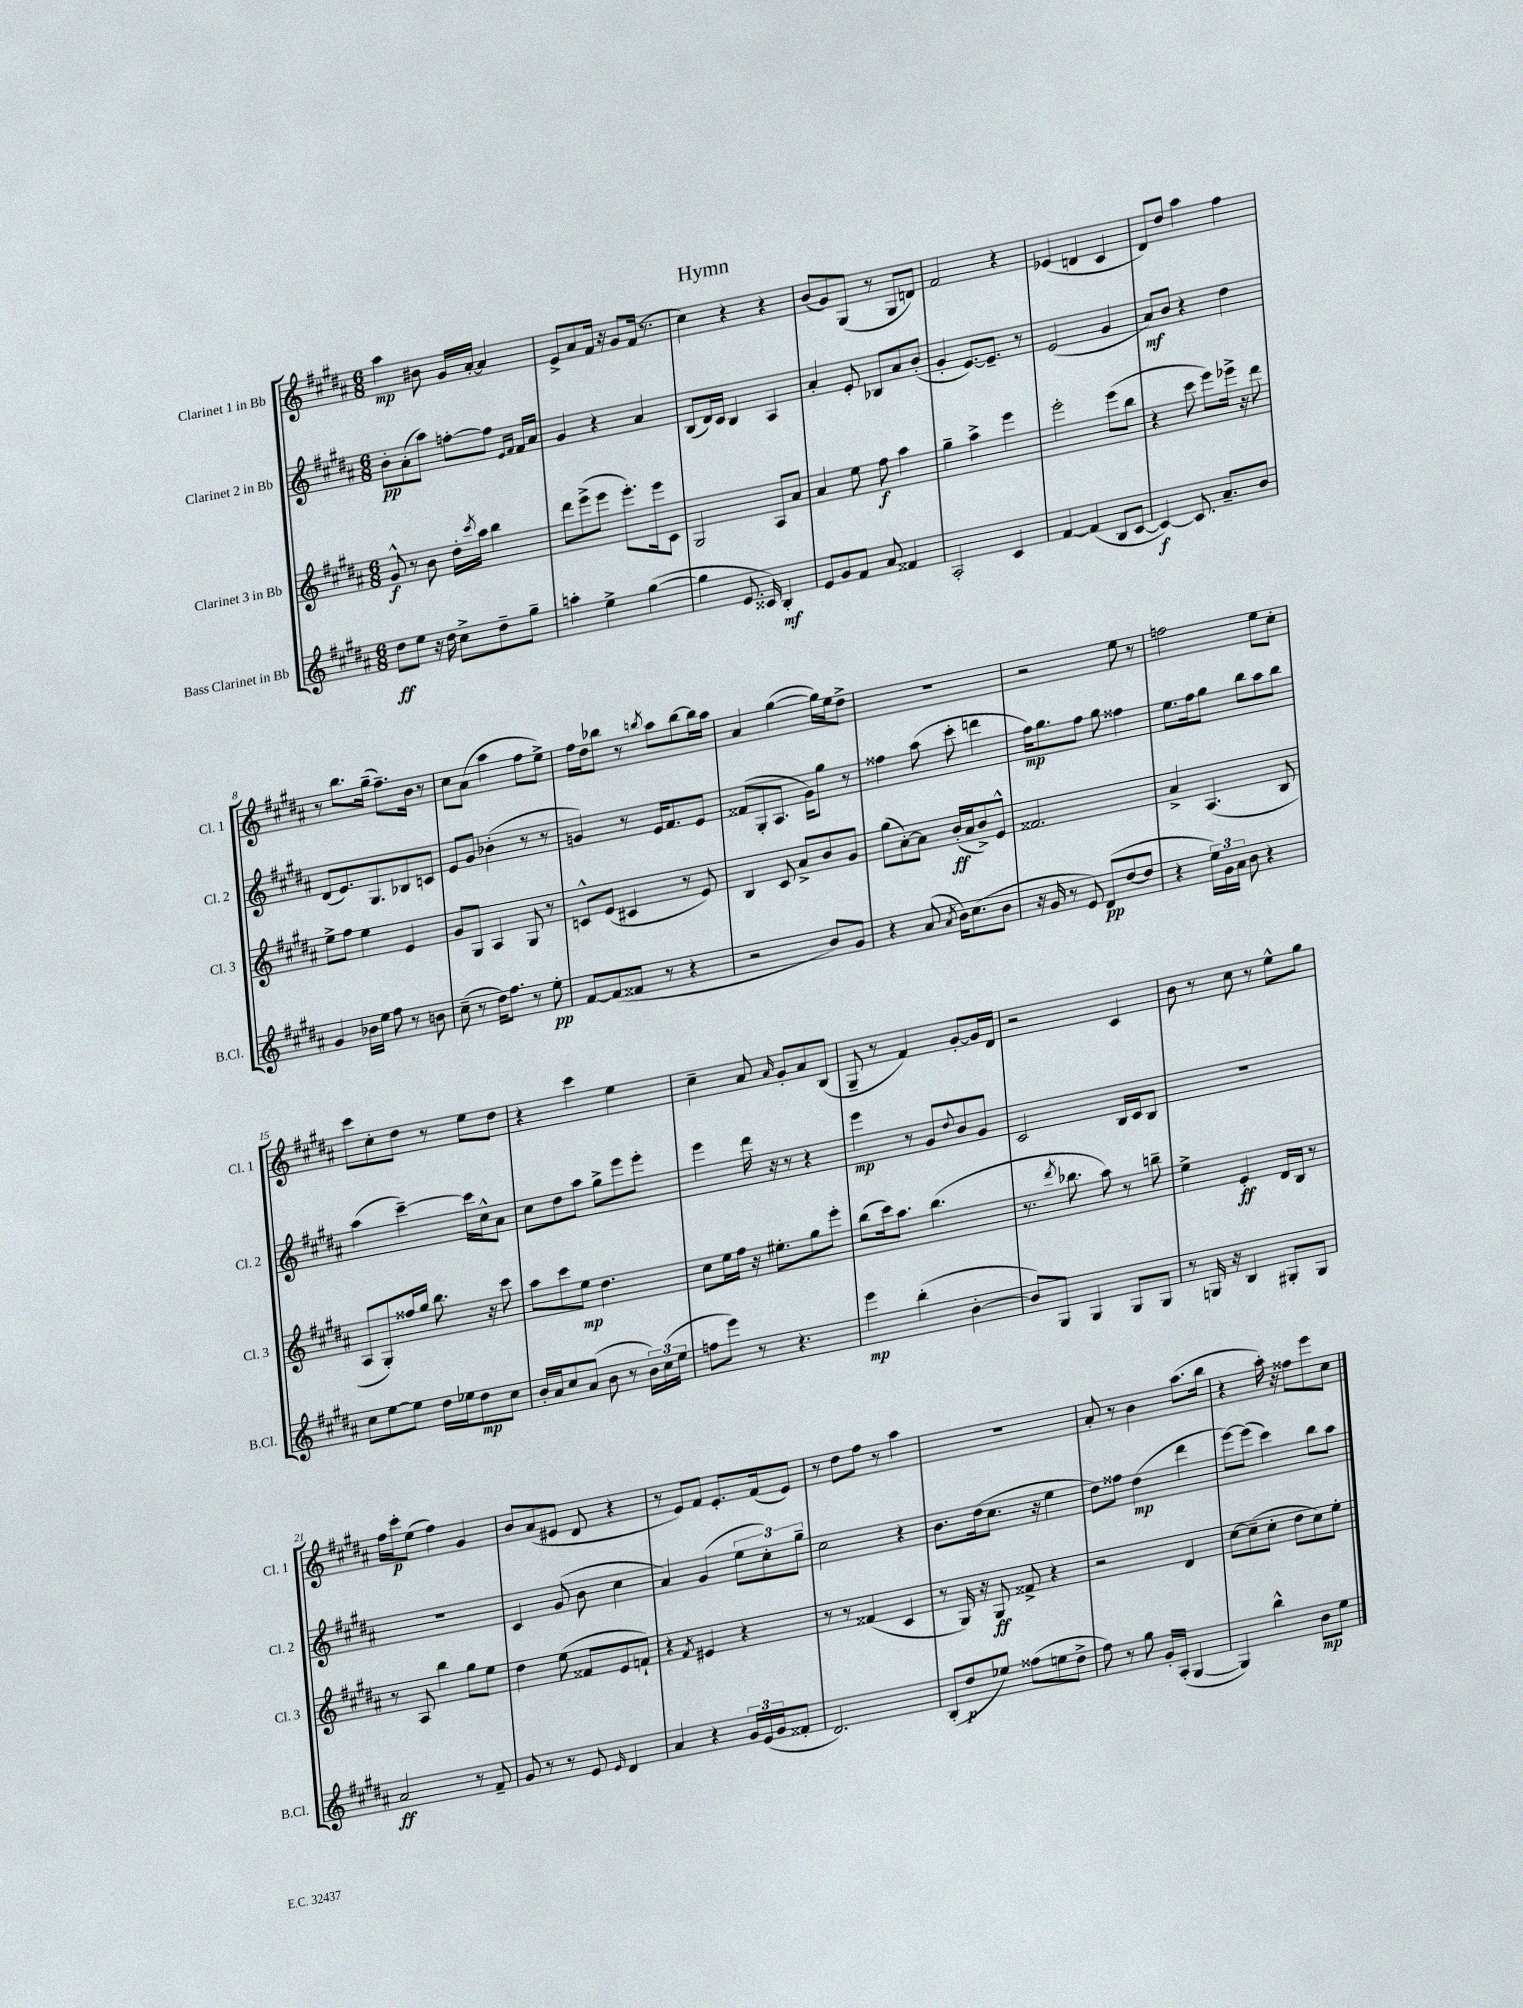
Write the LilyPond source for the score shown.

\header { title = "Hymn" }
<<
\new StaffGroup <<
\new Staff = "s0" \with { instrumentName = "Clarinet 1 in Bb" shortInstrumentName = "Cl. 1" } {
    \clef treble \key b \major \numericTimeSignature \time 6/8
    ais''4\mp bis'8 gis'16 ais'16~-. ais'4 |
    e'8-> ais'8 fis'16 r16 gis'8 fis'16( r8. |
    cis''4) r4 r4 |
    b'8( gis'8) gis8( r8 gis8 d'8) |
    fis'2 r4 |
    ees'4( d'4 cis'4 |
    dis'8) dis''8 ais''4 fis''4 |
    r8 b''8. gis''16--( fis''8.--) b'16 r8 |
    cis''8 ais'8( ais''4 fis''8 e''8->) |
    fis''16 dis''16 bes''8 r8 \acciaccatura { b''8 } ais''8 b''8~ b''16 ais''16 |
    ais'4 gis''4~( gis''16) e''16 dis''8-> |
    R2. |
    r2 e''8 r8 |
    f''2 e''8 cis''8-. |
    cis'''8 cis''8-. dis''8 r8 e''8 dis''8 |
    r4 cis'''4 e''4 |
    cis''4-- ais'8 \grace { ais'16 } gis'8-. ais'8 b8( |
    gis8-- r8 fis'4) gis'8~-. gis'16 dis'16 |
    r2 cis'4 |
    b'8 r8 cis''8 r8 e''8-^ gis''8 |
    fis''16 cis'''16-.\p e''8( fis''4) gis'4 |
    b'8 ais'8( eis'8 dis'8 r4 |
    r8 e'8) fis'8 e'8.-. fis'16( e'8) |
    r8 dis''8 fis''8 r8 ais''4 |
    R2. |
    ais'8-. r8 b'4 ais''8.( b''16 |
    r4 ais''16-.) r16 fisis''8 e'''8 cis''8 \bar "|." |
}
\new Staff = "s1" \with { instrumentName = "Clarinet 2 in Bb" shortInstrumentName = "Cl. 2" } {
    \clef treble \key b \major \numericTimeSignature \time 6/8
    b'8-.\pp ais'8-.( ais''8) f''8~-. f''8 \grace { e'16 fis'16 } fis'16 ais'16 |
    gis'4 r4 ais'4 |
    b8( dis'16) cis'16 b4 ais4 |
    ais'4-. e'8-. bes8 ais'8 b'8-.( |
    gis'4-. e'8.~) e'8.-- r8 |
    e'2( gis'4 |
    ais'8\mf) b'8 r4 dis''4 |
    dis'8( e'8.) gis8. bes8 c'8 |
    e'8 gis'8 bes'4-.( r8 r8 |
    g'4) r8 e'16 fis'8. e'8 |
    fisis'8( gis8-. ais8. gis'16) gis''8 r8 |
    fisis''4 ais''8( cis'''8-. d'''4 |
    fis''16\mp) gis''8. fis''8 gis''8 fisis''4 |
    e''8. fis''16 gis''8 b''8 ais''8 b''8 |
    ais''4( cis'''4~--) cis'''16 cis''16-^ ais'8 |
    cis''8 dis''8 ais''8 gis''8-> e'''8 e'''8-. |
    e'''4 dis'''16 r16 r8 r4 |
    e'''4\mp r8 gis'8 \appoggiatura { dis''8 } b'8 gis'8 |
    cis'2 b16 cis'16 b8 |
    R2. |
    R2. |
    cis'4 gis'8( b'8 cis''4 |
    ais'4) gis'4( \tuplet 3/2 { e''8 cis''8-.) gis''8-- } |
    cis''2 r4 |
    b'8. dis''16( cis''8. r16 e''4 |
    dis''8) fisis''8 dis''4\mp( dis'''4 |
    e'''8~) e'''8( cis'''4) b''8 ais''8 \bar "|." |
}
\new Staff = "s2" \with { instrumentName = "Clarinet 3 in Bb" shortInstrumentName = "Cl. 3" } {
    \clef treble \key b \major \numericTimeSignature \time 6/8
    gis'8-^\f r8 b'8 dis''16-. \acciaccatura { cis'''8 } ais''16 b''4 |
    dis'''8 e'''8->( e'''8 e'''8.-.) e'''16 cis'8 |
    gis2 ais8 ais'8 |
    ais'4 e''8 fis''8\f ais''4 |
    gis''4-- ais''4-> e'''4 |
    e'''2-. e'''8( b''8 |
    r4 cis'''8 e'''8) ees'''16-> r16 dis'''8 |
    e''8-> fis''8 e''4 e'4 |
    gis'8 gis8 ais4 gis8 r8 |
    c'8-^ e'8( cis'4 r8 e'8) |
    b4 cis'8 ais'8-> b'8 gis'8 |
    gis''8( ais'8~-.) ais'8 b'16-.\ff( ais'16 b'8->) e'8-^ |
    fisis'2. |
    ais'4-> ais4.( b8 |
    ais8 gis8-.) fisis''16 gis''16 b''8. r16 cis'''8 |
    ais''8 cis'''8 e''8\mp dis''4. |
    cis''8 e''16 fis''16 r16 eis''8.-. gis''8 e'''8-. |
    b''8( cis'''16) ais''8. b''4.( |
    r8. \acciaccatura { dis'''8 } bes''8. ais''8) r8 b''8-- |
    e''4-> e'4-.\ff dis'16 b16 r8 |
    r8 ais8 b''4 gis''8 e''8 |
    dis''4 e''8( fisis'8 e'8 f'8-!) |
    r4 \acciaccatura { fis'8 } eis'4 r4 |
    r8 r8 fisis'4( cis'4 |
    r8 gis16) r16 gis8\ff fisis'8-> r4 |
    r2 dis'4 |
    cis''8~ cis''8--( cis''8-. dis''8 cis''8) e''8-. \bar "|." |
}
\new Staff = "s3" \with { instrumentName = "Bass Clarinet in Bb" shortInstrumentName = "B.Cl." } {
    \clef treble \key b \major \numericTimeSignature \time 6/8
    dis''8\ff e''8 r16 dis''16 cis''8-> dis''8-- gis''8-- |
    a''4-. e''4-> gis''4~( |
    gis''4 e'8. cisis'16) b4-.\mf |
    e'8 gis'8 fis'8 ais'8 fisis'4 |
    ais2-. cis'4 |
    fis'4~ fis'4( b8 cis'8~ |
    cis'4~\f) cis'8. ais'8.-- b'8 |
    gis'4 bes'16 e''16 fis''8 r8 b'8 |
    cis''8--( r8 dis''16) fis''8. r8 e''8-.\pp |
    fis'8~ fis'8( fisis'8 r8 r4 |
    r2 b'8) gis'8 |
    r4 ais'8( \acciaccatura { ais'8 } b'16) cis''8.( b'8 |
    r16 gis'16 r8 e'8) dis'8\pp( dis''8~ dis''8 |
    r4 \tuplet 3/2 { e''16) gis'16 ais'16 } b'8 r4 |
    cis''8 e''8~ e''8 dis''16 ees''16 dis''8\mp cis''8 |
    b'16-. ais'16 cis''8 ais'8( b'8 r8 \tuplet 3/2 { b'16) cis''16( e''16 } |
    f''8 e'''8) r8 r4. |
    e'''4\mp b''4-.( b'4~-. |
    b'8) gis8 gis4 gis8 gis8 |
    r8 g16 r16 b4 gis8-. gis8 |
    ais'2\ff r8 fis'8-- |
    gis'8 r8 r8 e'8 \grace { e'16 } dis'4 |
    ais'4 r4 \tuplet 3/2 { gis'16 e'16( gis'16 } fisis'8-. |
    dis'2.) |
    b8-.( dis''8\p ees''8) fisis''8( e''8 dis''8-> |
    fis''8) r8 gis''8 gis'16-. ais16-.( gis4~ |
    gis4) b''4-^ b'8\mp e''8 \bar "|." |
}
>>
>>
